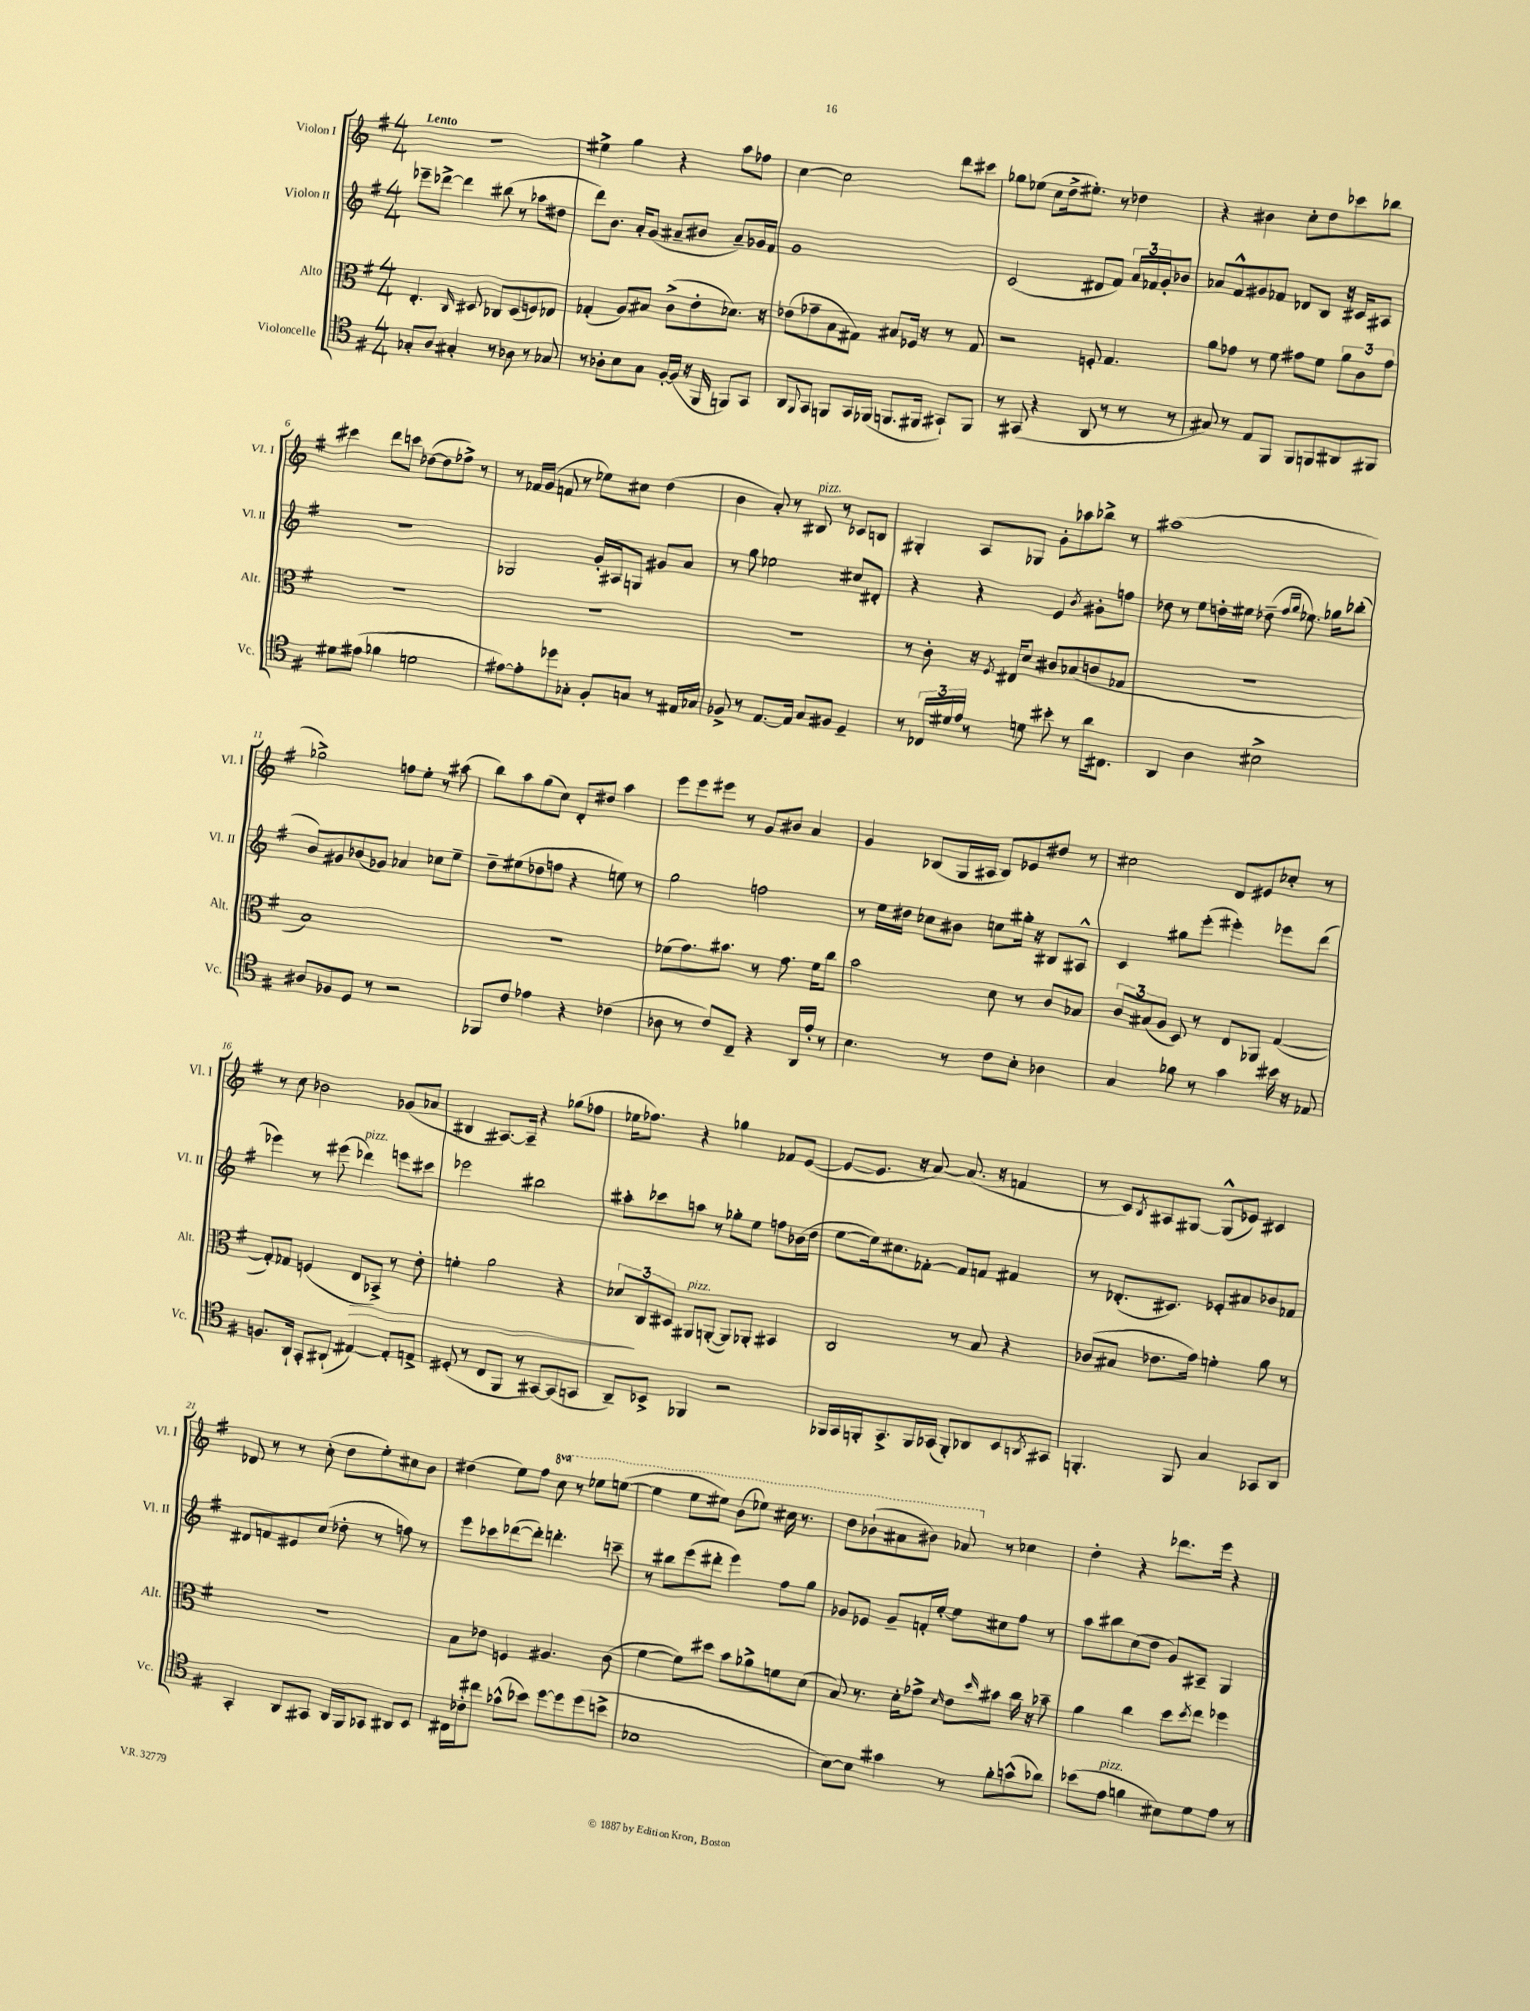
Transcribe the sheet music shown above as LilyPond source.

<<
\new StaffGroup <<
\new Staff = "s0" \with { instrumentName = "Violon I" shortInstrumentName = "Vl. I" } {
    \clef treble \key g \major \numericTimeSignature \time 4/4 \set Staff.ottavationMarkups = #ottavation-simple-ordinals \tempo "Lento"
    R1 |
    eis''4-> g''4 r4 a''8 fes''8 |
    c''4~ c''2 d'''8 cis'''8 |
    ges''8 ees''8( c''8 d''16-> eis''8.-.) r8 des''4 |
    r4 bis'4 c''8-. d''8 ces'''8 bes''8 |
    cis'''4 d'''8 c'''8 des''8~( des''8 fes''8->) r8 |
    r8 fes'16 g'16( f'8 r8 ees''8) cis''8 d''4( |
    b'4 a'8-.) r8 bis8^\markup { \italic "pizz." } r8 ces'8 b8 |
    gis4-. a8 ges8 g'8-. aes''8 bes''8-> r8 |
    ais''1( |
    ges''2->) f''8 e''8-. r8 ais''8( |
    b''8) a''8 g''8( c''8) d'8-. dis''8 a''4 |
    e'''8 e'''8 eis'''8 r8 g'8 bis'8 a'4 |
    g'4 bes8( g16 ais16 bes8) ees'8 dis''8 r8 |
    cis''2 d'8 eis'8 ces''8-. r8 |
    r8 c''8 bes'2 ges'8( aes'8 |
    bis4 ais8.~) ais16-- r4 ges''8( fes''8 |
    ees''16 fes''8.) r4 ges''4 fes'8 e'8~( |
    e'8~ e'8. r16 a'8~) a'8.( r16 f'4 |
    r8 c'8) \acciaccatura { b8 } ais8 gis8~ gis8-^( ees'8) cis'4 |
    des'8 r8 r8 c''8-.( d''8 e''8-.) cis''8 b'8 |
    dis''4( e''8) fis''8 \ottava #1 c'''8 r8 ees'''8 e'''8~( |
    e'''4 e'''8 eis'''8) b''8( ees'''8) cis'''16 r8. |
    d'''8 bes''8-!( ais''8 bis''8) aes''8 \ottava #0 r8 ces''4 |
    d''4-. r4 des'''8. e'''16 r4 \bar "|." |
}
\new Staff = "s1" \with { instrumentName = "Violon II" shortInstrumentName = "Vl. II" } {
    \clef treble \key g \major \numericTimeSignature \time 4/4
    ees'''8-- des'''8~-> des'''4 bis''8( r8 aes''8 dis''8 |
    d'''8) b'8. a'16-. g'8( ais'8-- bis'8 ais'8--) ges'16 fis'16 |
    g'1 |
    c'2( dis'8 fis'8) \tuplet 3/2 { a'16 fes'16 g'16-. } bes'8 |
    aes'8 fis'8-^ gis'8 fes'8 des'8 b8 r16 cis'16 ais8 |
    R1 |
    ges2 g'16-. ais16 g8 gis'8 a'8 |
    r8 g''8 ees''2 cis''8 dis'8-. |
    r4 r4 e'4 \acciaccatura { b'8 } gis'8-. f''8 |
    des''8 r8 e''8 d''16-. eis''16 des''8--( \grace { fis''16 g''16 } ees''8.) ges''16 bes''8-.( |
    b'8) gis'8 bes'8( ges'8) aes'4 ces''8 e''8-- |
    d''8-- eis''8( des''8 f''8 r4 e''8) r8 |
    g''2 f''2 |
    r8 e''16 dis''16 ces''8 bis'8 c''8 gis''16-. r16 bis8 ais8-^ |
    c'4 gis''8 e'''8-.( eis'''4-.) ees'''8 d'''8( |
    ees'''4) r8 eis'''8( des'''4^\markup { \italic "pizz." }) e'''8 cis'''8 |
    ees'''2 bis''2 |
    ais''8-. ces'''8 a''8 r8 ges''8-. e''8 f''8 bes'16( d''16 |
    e''8~ e''16) cis''8. fes'8~-. fes'8 f'8 fis'4 |
    r8 des'8.-.( cis'8.) ees'8-. ais'8 bes'8 fes'8 |
    dis'8 f'8 eis'8 c''8( des''8-. r8 f''8) r8 |
    e'''8 ces'''8 des'''8~( des'''8-.) d'''4.-. c'''8-- |
    r8 bis''8 e'''8( dis'''8-. e'''4) fis''8 g''8 |
    ges'8 ees'8 ges'8-- f'16-. e''16~-. e''8 cis''8 fis''8 r8 |
    a''8 bis''8 c''8( d''8 g'8) ais8-- g4 \bar "|." |
}
\new Staff = "s2" \with { instrumentName = "Alto" shortInstrumentName = "Alt." } {
    \clef alto \key g \major \numericTimeSignature \time 4/4
    e4.-. \grace { c16 } dis8 ces8 dis8( f8) ees8 |
    ges4-.( a8) bis8 c'8->( e'8-. des'8.) r16 |
    ees'8( ges'8-- b8 gis8) bis8 fes16 r16 r8 gis8 |
    r2 f8-. g4. |
    a'8 ges'8 r8 fis'8 gis'8 fis'8 \tuplet 3/2 { a'8 c'8 gis'8 } |
    R1 |
    R1 |
    R1 |
    r8 c'8-. r16 \acciaccatura { fis8 } eis16 d'8 cis'8 bes8( c'8 ges8 |
    R1 |
    b1) |
    R1 |
    fes'8( g'8.) bis'8. r8 g'8. fes'16 c''8 |
    b'2 d'8 r8 c'8 bes8 |
    \tuplet 3/2 { c'8 bis8( a8 } d8) r8 e8 aes,8 g4~( |
    g8-.) ges8 f4( e8\> bes,8->) r8 e'8-. |
    f'4-. a'2 r4 |
    \tuplet 3/2 { des'8\! c8 dis8 } ais,8^\markup { \italic "pizz." } a,8~-.( a,8) aes,8-. bis,4 |
    c2 r8 b8 r4 |
    ces'8( bis8 ees'8. g'16) f'4-. a'8 r8 |
    R1 |
    b8 ees'8 f4 ais4. c'8( |
    fis'4~ fis'8) dis''8 b'8 aes'8-> f'8 d'8( |
    b8) r8. d'16-. ges'8-> \grace { d'16 } e'8 \grace { d''16 } bis'8 c''16 r16 bes'8-- |
    a'4 c''4 d''8 \acciaccatura { d''8 } e''8 fes''4 \bar "|." |
}
\new Staff = "s3" \with { instrumentName = "Violoncelle" shortInstrumentName = "Vc." } {
    \clef tenor \key g \major \numericTimeSignature \time 4/4
    ges8-. a8 gis4-. r8 aes8 r8 ges8 |
    r8 aes8-. b8 g8 fis16~-. fis16( r16 fis,16 f,8) g,8 |
    a,8 \appoggiatura { fis,8 } g,8 f,8 g,16 fes,16( f,8. fis,16 gis,8-!) fis,8 |
    r8 gis,8( r4 a,8 r8 r8 r8 |
    gis8) r8 e8 fis,8 fis,8 f,8 ais,8 fis,8 |
    dis'8 eis'8( fes'4 d'2 |
    eis'8~) eis'8-. des''8 ges8-. fis8-. g8 r8 eis16 ges16 |
    fes8-> r8 e8.~ e16 g8 fis8 d4-- |
    r8 \tuplet 3/2 { ces16 dis'16 e'16 } r8 d'8 bis'8-. r8 a'16 cis8. |
    a,4 a4 bis2-> |
    ais8 fes8 d8 r8 r2 |
    fes,8 c'8 ees'4 r4 ces'4( |
    aes8 r8 c'8) c8-- r4 a,16 e'16-. r8 |
    b4. r8 c'8 b8-. aes4 |
    g4 fes'8 r8 g'4 bis'16 r16 ees8 |
    f8. a,16-! g,8-. ais,8-!( eis4~) eis8-. e8-> |
    dis8-.( r8 c8 fis,8 r8 gis,8~) gis,8( g,8 |
    a,8--) bes,8-> fes,4 r2 |
    fes,16 g,16 f,16-. g,8.-> f,16 ges,16( f,8-.) aes,8 b,8 \acciaccatura { a,8 } gis,8 |
    f,4.-. f,8 g4 ges,8 a,8 |
    g,4-. a,8 gis,8 a,16 fis,16 ges,8 ais,8 b,8 |
    cis16 ces'16-. cis''8 ges'8-^( bes'8) d''8~ d''8 d''8( b'8-> |
    bes1 |
    b8~) b8 gis'4 r8 fis'8-. g'8-^( aes'8) |
    bes'8( e'8^\markup { \italic "pizz." } f'4 bis8) d'8 e'8 r8 \bar "|." |
}
>>
>>
